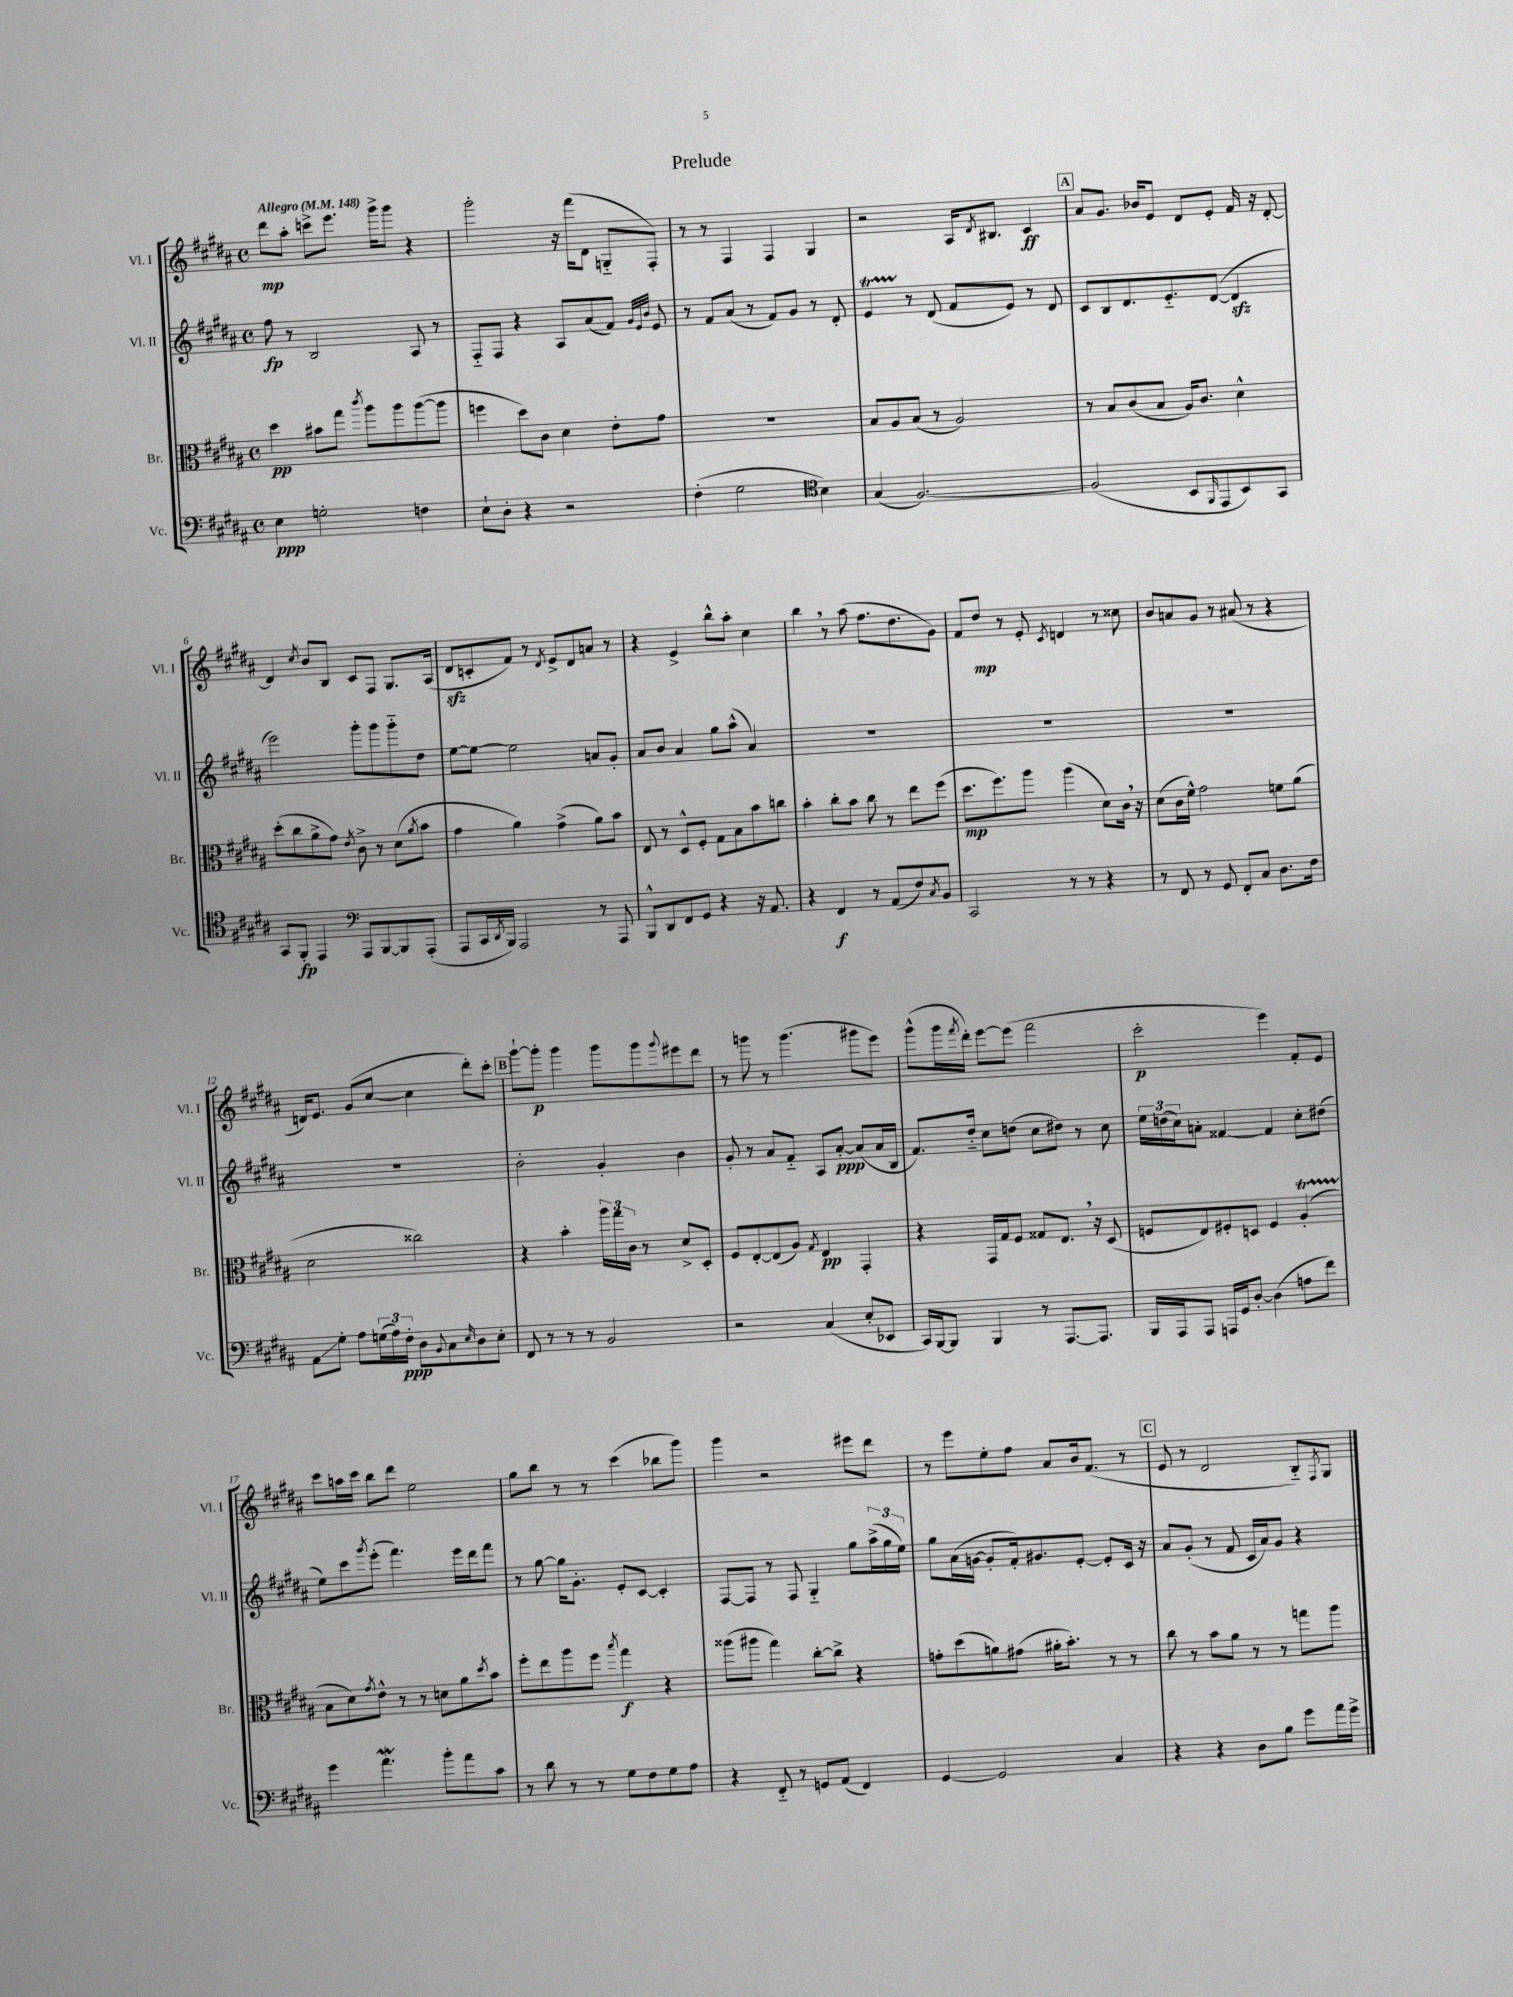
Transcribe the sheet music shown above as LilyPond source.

\header { title = "Prelude" }
<<
\new StaffGroup <<
\new Staff = "s0" \with { instrumentName = "Vl. I" shortInstrumentName = "Vl. I" } {
    \clef treble \key b \major \defaultTimeSignature \time 4/4 \tempo "Allegro" 4 = 148
    dis'''8\mp ais''8-. c'''8-> e'''8. gis'''16-> gis'''8 r4 |
    gis'''2-. r16 fis'''16( dis'8 g8-_ fis8-.) |
    r8 r8 fis4 fis4 gis4 |
    r2 ais16 \acciaccatura { dis'8 } bis8. cis'4\ff |
    \mark \markup { \box "A" } ais'8 gis'8. bes'16 e'8 dis'8 e'8-. fis'16 r16 dis'8~-. |
    dis'4 \acciaccatura { cis''8 } b'8 b8 cis'8 fis8 gis8. ais16( |
    dis'8\sfz c'8-. fis'8) r8 \acciaccatura { dis'8 } e'8-> dis'8 a'8 r8 |
    r4 e'4-> b''8-^ ais''8-. cis''4 |
    b''4 \breathe r8 ais''8( fis''8. dis''8. gis'8) |
    fis'8 dis''8\mp r8 e'8-. \acciaccatura { cis'8 } d'4 r8 cisis''8 |
    b'8 a'8 gis'8 r8 ais'8( r8 r4 |
    d'16) e'8. gis'8( cis''8~ cis''4 dis'''8-.) cis'''8-. |
    \mark \markup { \box "B" } gis'''8~-! gis'''8-.\p gis'''4 gis'''8 gis'''8 \appoggiatura { gis'''8 } eis'''8 dis'''8 |
    r8 g'''8 r8 g'''4.( gis'''8 e'''8) |
    gis'''8-^( gis'''16 \acciaccatura { fis'''8 } dis'''16-.) e'''8~ e'''8( fis'''2 |
    cis'''2-.\p e'''4) fis'8-. e'8 |
    cis'''8 a''16 cis'''16 b''8 dis'''8 e''2 |
    gis''8 b''8 r8 r8 cis'''4( bes''8 gis'''8) |
    gis'''4 r2 eis'''8 dis'''8 |
    r8 e'''8 e''8-. fis''8 ais'8 b'16 fis'8.( r8 |
    \mark \markup { \box "C" } e'8 r8 dis'2 b8-_) \acciaccatura { fis8 } gis8 \bar "|." |
}
\new Staff = "s1" \with { instrumentName = "Vl. II" shortInstrumentName = "Vl. II" } {
    \clef treble \key b \major \defaultTimeSignature \time 4/4
    fis''8\fp r8 b2 ais8 r8 |
    fis8-_ fis8 r4 ais8 ais'8( fis'8) \grace { gis'32 e'32 b'32 } e'8 |
    r8 fis'8 ais'8( r8 fis'8) gis'8 r8 dis'8-. |
    e'4\startTrillSpan r8\stopTrillSpan dis'8( fis'8 e'8) r8 dis'8 |
    \mark \markup { \box "A" } cis'8 b8 dis'8. e'8.-_ dis'8~( dis'4\sfz |
    e'''2) gis'''8-. gis'''8 gis'''8-_ dis''8 |
    e''8~ e''8~ e''2 a'8 gis'8-. |
    ais'8 b'8 ais'4 gis''8 ais''8-^( ais'4) |
    R1 |
    R1 |
    R1 |
    R1 |
    \mark \markup { \box "B" } b'2-. gis'4-. b'4 |
    gis'8-. r8 ais'8 fis'8-_ ais8 ais'8~-.\ppp ais'8( ais'16 b16 |
    fis'8.) dis''16-_ cis''8 d''8( cis''8 dis''8) r8 cis''8 |
    \tuplet 3/2 { e''16 d''16( cis''16) } a'8-. fisis'4~ fisis'4 cis''8-. dis''8( |
    e''8) cis'''8 \acciaccatura { gis'''8 } e'''8-.( fis'''4.) e'''16 dis'''16 fis'''8 |
    r8 gis''8~ gis''16 gis'8.-. e'8-. cis'8~ cis'4-. |
    fis8~ fis8 r8 fis8 gis4-_ gis''8 \tuplet 3/2 { ais''16->( gis''16 e''16) } |
    gis''8 ais'16( g'16~ g'8-. fis'16-.) gis'8. e'8~-. e'8-. cis'16 r16 |
    \mark \markup { \box "C" } ais'8 gis'8-.( r8 fis'8 cis'16 ais'16) gis'8 r4 \bar "|." |
}
\new Staff = "s2" \with { instrumentName = "Br." shortInstrumentName = "Br." } {
    \clef alto \key b \major \defaultTimeSignature \time 4/4
    dis''4\pp bis'8 gis''8 \acciaccatura { cis'''8 } ais''8 ais''8 ais''8~( ais''8 |
    f''4 dis''8) cis'8 dis'4 e'8-. gis'8 |
    R1 |
    b8 ais8 b8( r8 ais2) |
    \mark \markup { \box "A" } r8 b8 cis'8( b8 ais16) cis'8. dis'4-^ |
    dis''8-.( cis''8 ais'8-> gis'8) \acciaccatura { e'8 } cis'8-> r8 dis'8( \acciaccatura { ais'8 } b'8 |
    gis'4 ais'4) gis'4->( ais'8) b'8 |
    e8 r8 dis8-^ fis8-. gis8 b8 b'8 c''8 |
    b'4-. cis''8-. b'8 cis''8 r8 e''8 fis''8( |
    dis''8.\mp fis''8.) ais''8 ais''4( dis'8) cis'16 \breathe r16 |
    dis'8( cis'16 fis'16-^) gis'2 f'8 ais'8( |
    dis'2 cisis''2) |
    \mark \markup { \box "B" } r4 b'4-. \tuplet 3/2 { ais''16 gis''16 cis'16 } r8 dis'8-> dis8-. |
    fis8 e8~-. e8( ais8) \acciaccatura { gis8 } e4\pp gis,4-. |
    r4 gis,16 gis16 fis8 gisis8 e8. \breathe r16 dis8( |
    f8 e8) fis8-. d8 fis4 ais4-.\startTrillSpan( |
    b8\stopTrillSpan dis'8) \acciaccatura { gis'8 } e'8-^ r8 r8 d'8 ais'8 \acciaccatura { dis''8 } b'8 |
    fis''8-. e''8 ais''8 fis''8 \acciaccatura { b''8 } gis''4\f r4 |
    aisis''8( ais''8 gis''4) cis''8~-. cis''8-> r4 |
    g'8-. dis''8( a'8) gis'8( ais'16-. b'8.-.) r8 r8 |
    \mark \markup { \box "C" } cis''8 r8 b'8 ais'8 r8 r8 g''8 ais''8 \bar "|." |
}
\new Staff = "s3" \with { instrumentName = "Vc." shortInstrumentName = "Vc." } {
    \clef bass \key b \major \defaultTimeSignature \time 4/4
    e4\ppp g2-. f4 |
    e8-! dis8-. r4 r2 |
    fis4-.( gis2 \clef tenor b4) |
    gis4( fis2.~) |
    \mark \markup { \box "A" } fis2( b,8 \grace { fis,16 } e,8 b,8) gis,8 |
    gis,8 fis,8-.\fp e,4 \clef bass ais,,8 b,,8~ b,,8 ais,,8-.( |
    ais,,8 cis,16 \acciaccatura { dis,8 } b,,16) ais,,2 r8 ais,,8 |
    b,,8-^ dis,8 fis,8 gis,8 r4 r16 ais,8. |
    r4 fis,4\f r8 ais,8( fis8) \acciaccatura { cis8 } b,8 |
    cis,2 r8 r8 r4 |
    r8 fis,8 r8 gis,8 fis,8-. cis8 dis8. fis16 |
    ais,8\glissando gis8-. ais8 \tuplet 3/2 { g16( ais16) fis16-.\ppp } dis8 \appoggiatura { b,8 } cis8 \grace { e16 } dis8 e8-. |
    \mark \markup { \box "B" } fis,8 r8 r8 r8 b,2 |
    r2 cis4( e8-. ees,8 |
    cis,16) b,,16~ b,,8 b,,4 r8 ais,,8.~ ais,,8. |
    b,,16 ais,,16 ais,,8 a,,16 gis,16 dis8~-. dis4( a8 fis'8) |
    gis'4 ais'4.\mordent b'8-. ais'8 cis'8 |
    r8 dis'8 r8 r8 gis8 fis8 gis8 ais8 |
    r4 fis,8-_ r8 g,8 ais,8( fis,4) |
    gis,4~ gis,2 cis4 |
    \mark \markup { \box "C" } r4 r4 dis8 b8 gis'8 ais'16 gis'16-> \bar "|." |
}
>>
>>
